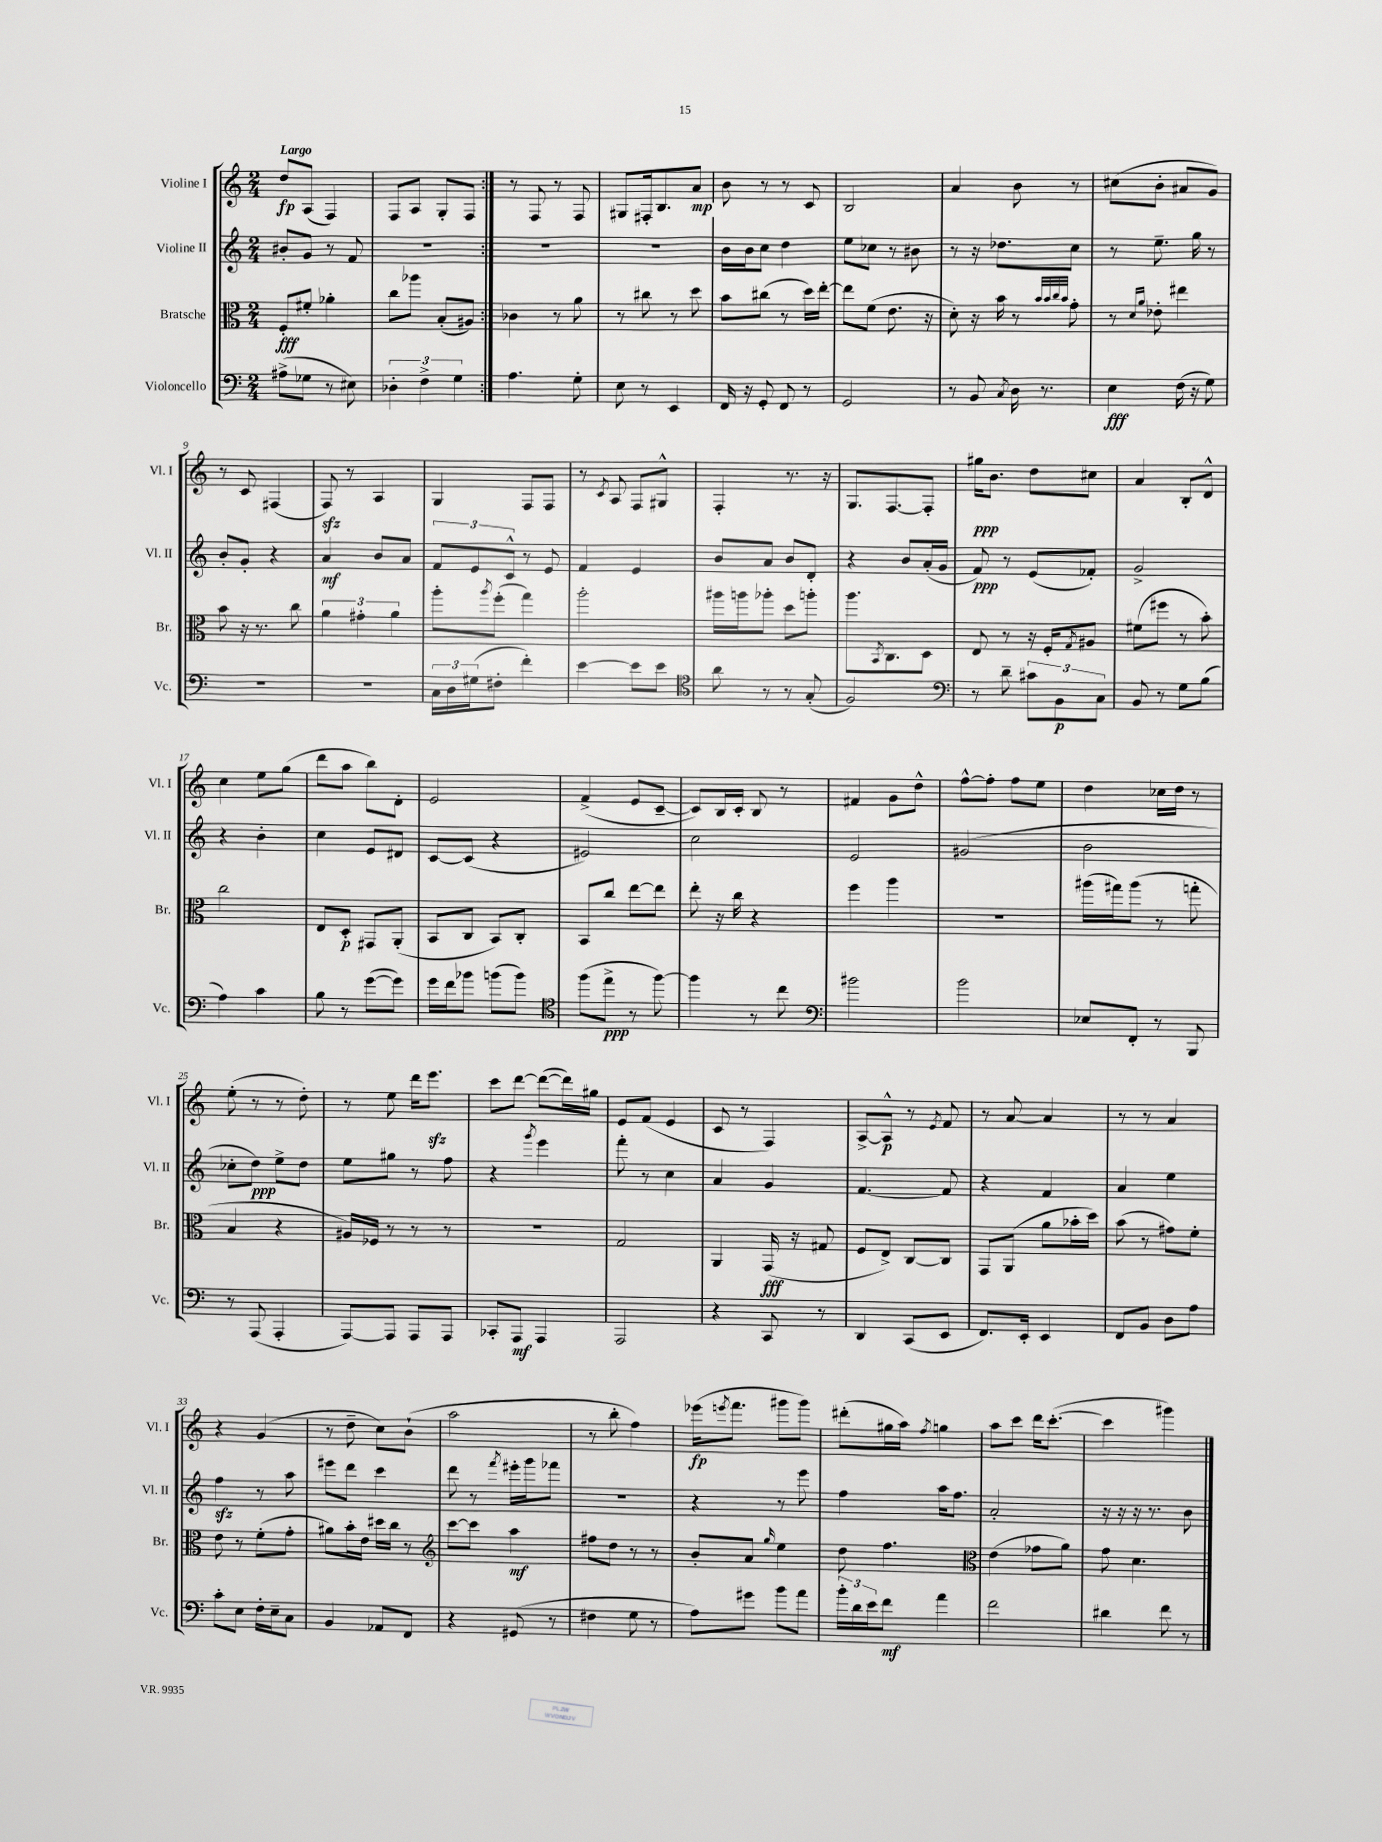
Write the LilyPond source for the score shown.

<<
\new StaffGroup <<
\new Staff = "s0" \with { instrumentName = "Violine I" shortInstrumentName = "Vl. I" } {
    \clef treble \key c \major \numericTimeSignature \time 2/4 \tempo "Largo"
    \repeat volta 2 { d''8\fp a8( f4) |
    f8 a8 g8-. f8 | }
    r8 f8 r8 f8 |
    gis8 fis16-. b8. a'8\mp |
    b'8 r8 r8 c'8 |
    b2 |
    a'4 b'8 r8 |
    cis''8( b'8-. ais'8 g'8) |
    r8 c'8 fis4( |
    f8\sfz) r8 a4 |
    g4 f8 f8 |
    r8 \acciaccatura { c'8 } a8 f8 gis8-^ |
    f4-. r8. r16 |
    g8. f8.~ f8-. |
    gis''16\ppp b'8. d''8 cis''8 |
    a'4 b8-. d'8-^ |
    c''4 e''8 g''8( |
    d'''8 a''8 b''8) d'8-. |
    e'2 |
    f'4->( e'8 c'8~-- |
    c'8) b16 c'16-. b8 r8 |
    fis'4 g'8 d''8-^ |
    f''8~-^ f''8-. f''8 e''8 |
    d''4 ces''16 d''16 r8 |
    e''8-.( r8 r8 d''8-.) |
    r8 e''8 d'''16 e'''8.\sfz |
    c'''8 d'''8~ d'''8~( d'''16) gis''16 |
    e'8 f'8( e'4 |
    c'8 r8 f4) |
    a8~-> a8-^\p r8 \acciaccatura { e'8 } f'8 |
    r8 a'8~ a'4 |
    r8 r8 a'4 |
    r4 g'4( |
    r8 d''8-- c''8) b'8-!( |
    a''2 |
    r8 b''8-. f''4) |
    ees'''16\fp( \acciaccatura { e'''8 } f'''8. gis'''8 gis'''8) |
    dis'''8-.( gis''16 a''16) \acciaccatura { f''8 } g''4 |
    a''8 c'''8 d'''16 c'''8.~-.( |
    c'''4 gis'''4) \bar "|." |
}
\new Staff = "s1" \with { instrumentName = "Violine II" shortInstrumentName = "Vl. II" } {
    \clef treble \key c \major \numericTimeSignature \time 2/4
    \repeat volta 2 { bis'8-. g'8 r8 f'8 |
    R2 | }
    R2 |
    R2 |
    b'16 b'16 c''8 d''4 |
    e''8 ces''8 r8 bis'8 |
    r8 r16 des''8. c''8 |
    r8 e''8.-- g''16 r8 |
    b'8-. g'8-. r4 |
    a'4\mf b'8 a'8 |
    \tuplet 3/2 { f'8 e'8 c'8-^ } r8 e'8 |
    f'4 e'4 |
    b'8 a'8 b'8 d'8-. |
    r4 b'8 a'16-.( g'16 |
    f'8\ppp) r8 e'8( fes'8-.) |
    g'2-> |
    r4 b'4-. |
    c''4 e'8 dis'8 |
    c'8~ c'8( r4 |
    eis'2) |
    c''2 |
    e'2 |
    gis'2( |
    b'2 |
    ces''8-. d''8\ppp) e''8-> d''8 |
    e''8 gis''8 r8 f''8 |
    r4 \acciaccatura { g'''8 } e'''4 |
    f'''8-. r8 c''4 |
    a'4 g'4 |
    f'4.~ f'8 |
    r4 f'4 |
    a'4 e''4 |
    f''4\sfz r8 a''8 |
    eis'''8 d'''8 c'''4 |
    d'''8 r8 \acciaccatura { f'''8 } eis'''16-. g'''16 fes'''8 |
    R2 |
    r4 r8 e'''8 |
    f''4 a''16 f''8. |
    a'2-. |
    r16 r16 r16 r8. b'8 \bar "|." |
}
\new Staff = "s2" \with { instrumentName = "Bratsche" shortInstrumentName = "Br." } {
    \clef alto \key c \major \numericTimeSignature \time 2/4
    \repeat volta 2 { f8-.\fff fis'8-. aes'4-. |
    c''8 aes''8 b8-.( ais8) | }
    ces'4 r8 a'8 |
    r8 cis''8 r8 d''8 |
    b'8 cis''8( r8 d''16) e''16~-. |
    e''8 f'8( e'8. r16 |
    d'8-.) r16 b'16 r8 \grace { b'32 b'32 c''32 b'32 } g'8-. |
    r8 \grace { d'16 a'16 } ees'8-. eis''4 |
    b'8 r16 r8. c''8 |
    \tuplet 3/2 { a'4 gis'4-. a'4 } |
    a''8-. \acciaccatura { a''8 } f''8-.( g''4) |
    a''2-. |
    ais''16 a''16 aes''8-. d''8 a''8-. |
    a''8. \acciaccatura { b,8 } c8. d8 |
    e8 r8 r16 f16-. \acciaccatura { g8 } ais8 |
    fis'8( fis''8 r8 b'8-.) |
    c''2 |
    e8 d8-.\p gis,8 a,8-.( |
    b,8 c8 b,8) c8-. |
    b,8 c''8 e''8~ e''8 |
    e''8-. r16 c''16 r4 |
    f''4 a''4 |
    r2 |
    ais''16( gis''16) ais''8( r8 g''8-. |
    b4 r4 |
    ais16) fes16 r8 r8 r8 |
    R2 |
    g2 |
    a,4 g,16\fff( r16 gis8 |
    f8 e8->) c8~ c8 |
    g,8 a,8( a'8 bes'16-. d''16) |
    b'8( r8 gis'8) f'8-. |
    e'8 r8 f'8-.( g'8-. |
    ais'8) b'16-. e'16 dis''16 c''16 r8 |
    \clef treble c'''8~ c'''8 a''4\mf |
    fis''8 d''8 r8 r8 |
    b'8-. a'8 \grace { g''16 } e''4 |
    d''8 f''4. |
    \clef alto e'4( ges'8 a'8) |
    g'8 d'4. \bar "|." |
}
\new Staff = "s3" \with { instrumentName = "Violoncello" shortInstrumentName = "Vc." } {
    \clef bass \key c \major \numericTimeSignature \time 2/4
    \repeat volta 2 { ais8->( ges8 r8 eis8) |
    \tuplet 3/2 { des4-. f4-> g4 } | }
    a4. g8-. |
    e8 r8 e,4 |
    f,16 r16 g,8-. f,8 r8 |
    g,2 |
    r8 b,8 \acciaccatura { c8 } d16 r8. |
    e4\fff f16( r16 g8) |
    R2 |
    R2 |
    \tuplet 3/2 { c16 d16 gis16( } fis8-. f'4-.) |
    e'4~ e'8 e'8 |
    \clef tenor a'8 r8 r8 g8-.( |
    f2) |
    \clef bass r8 d'8-- \tuplet 3/2 { cis'8 b,8\p c8 } |
    b,8 r8 g8 b8( |
    a4) c'4 |
    b8 r8 g'8~( g'8) |
    g'16 f'16 bes'8 b'8( b'8) |
    \clef tenor f''8( e''8->\ppp r8 f''8~) |
    f''4 r8 c''8 |
    \clef bass bis'2 |
    b'2 |
    ees8 f,8-. r8 b,,8 |
    r8 a,,8( a,,4-. |
    a,,8~) a,,8 a,,8 a,,8 |
    ces,8-. a,,8\mf a,,4 |
    a,,2 |
    r4 c,8 r8 |
    d,4 c,8( e,8 |
    f,8.) e,16-. e,4 |
    f,8 b,8 d8 a8 |
    c'8-. e8 f16-. e16-- c8 |
    b,4 aes,8 f,8 |
    r4 gis,8( r8 |
    fis4 g8 r8 |
    a8) gis'8 b'8 a'8 |
    \tuplet 3/2 { b'16-. d'16 e'16 } f'8\mf a'4 |
    f'2 |
    dis'4 f'8 r8 \bar "|." |
}
>>
>>
